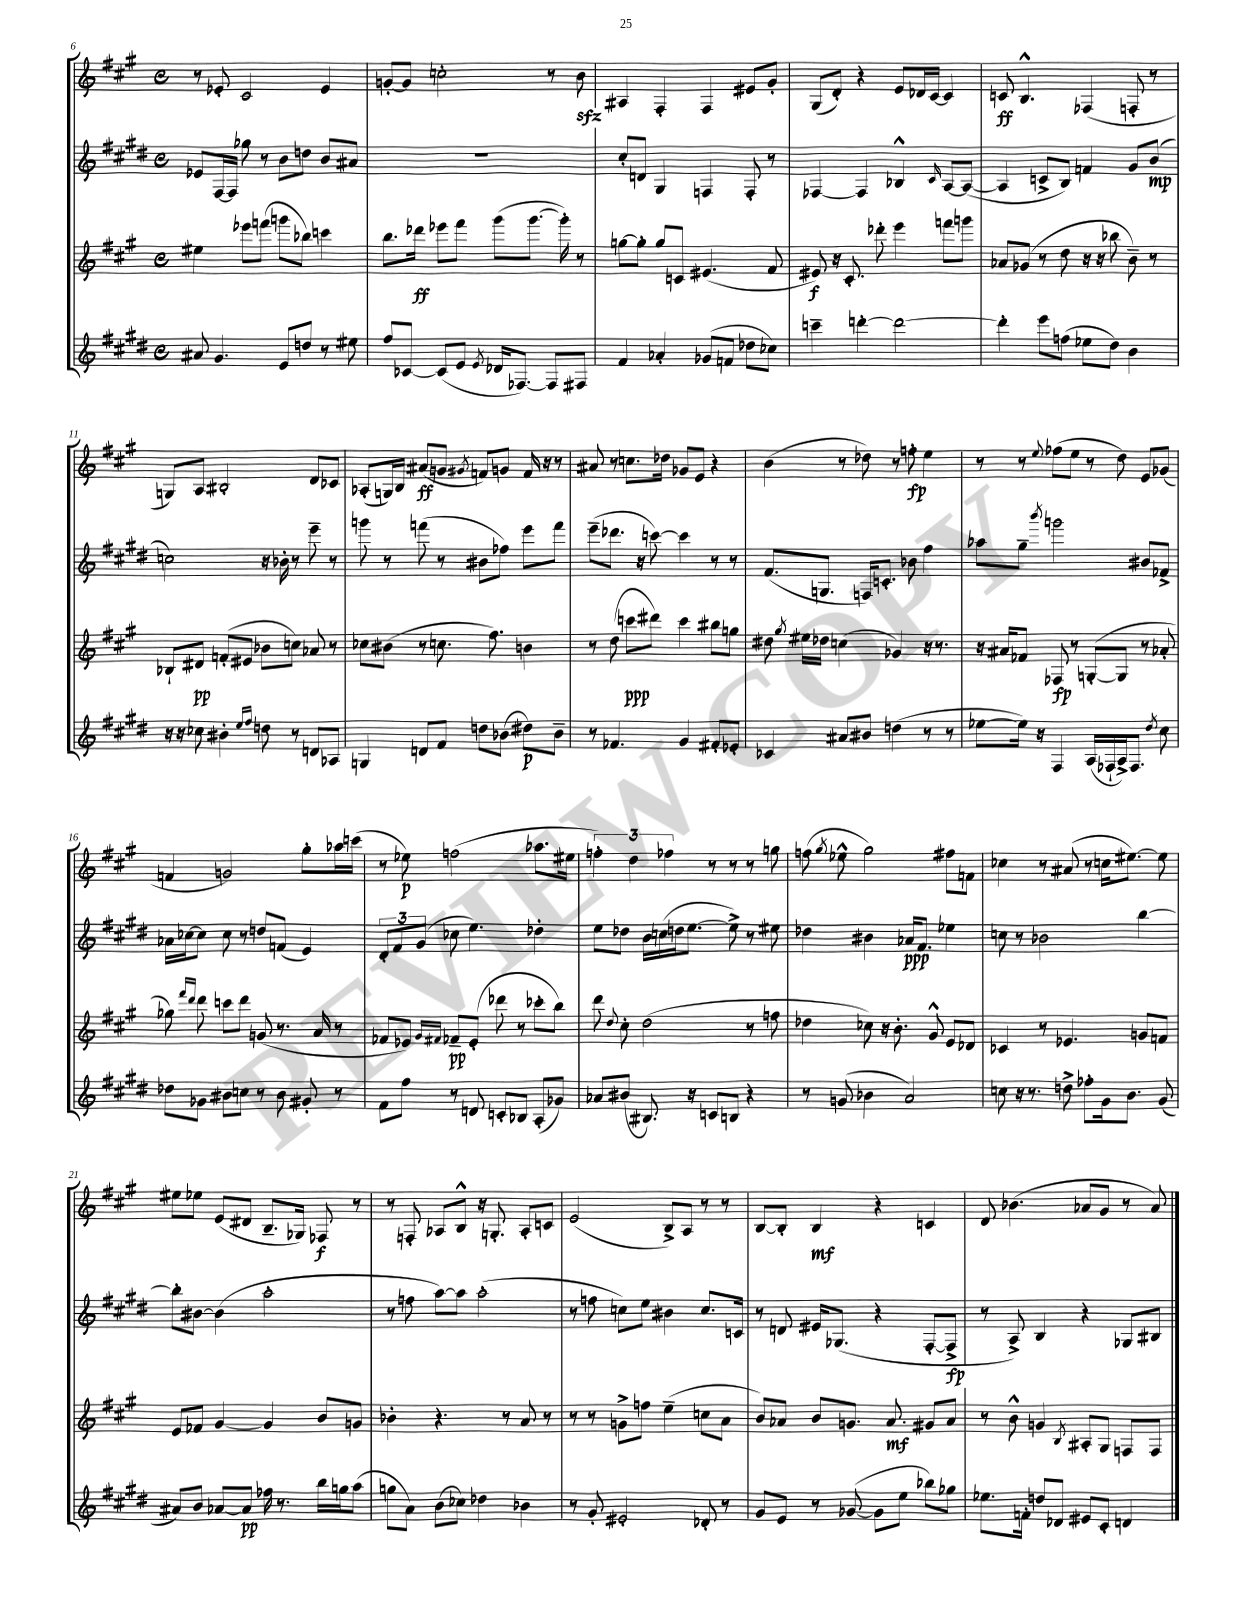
<<
\new StaffGroup <<
\new Staff = "s0" {
    \clef treble \key a \major \defaultTimeSignature \time 4/4
    \autoBeamOff r8 ees'8-. cis'2 ees'4 |
    g'8[~-. g'8] c''2-. r8 b'8\sfz |
    ais4 fis4-. fis4 eis'8[ gis'8]-. |
    gis8[( d'8]-.) r4 e'8[ des'16 cis'16]~ cis'4 |
    c'8\ff b4.-^ fes4( f8-. r8 |
    g8[) a8] bis2-. d'8[ ces'8] |
    aes8[-.( g16) b16] ais'8[\ff( g'8] \acciaccatura { gis'8 } f'8[) g'8] f'16 r16 r8 |
    ais'8 r8 c''8.[ des''16] ges'8[ e'8] r4 |
    b'4( r8 des''8) r8 f''8-.\fp e''4 |
    r8 r8 \appoggiatura { e''8 } fes''8[( e''8] r8 d''8) e'8[ ges'8]( |
    f'4 g'2) gis''8[-. aes''16 c'''16]( |
    r8 ees''8\p) f''2( aes''8.[ eis''16] |
    \tuplet 3/2 { f''4-.) d''4 fes''4 } r8 r8 r8 g''8 |
    f''8( \acciaccatura { gis''8 } ees''8-^ gis''2) fis''8[ f'8] |
    ces''4 r8 ais'8( r8 c''16[ eis''8.]~) eis''8 |
    eis''8[ ees''8] e'8[( dis'8] b8.[-- ges16]) fes8\f r8 |
    r8 f8-. aes8[ b8]-^ r16 g8.-. aes8[-. c'8] |
    e'2( b8[->) a8] r8 r8 |
    b8[~ b8]-. b4\mf r4 c'4 |
    d'8 bes'4.( aes'8[ gis'8] r8 aes'8) \bar "|." |
}
\new Staff = "s1" {
    \clef treble \key e \major \defaultTimeSignature \time 4/4
    \autoBeamOff ees'8[ fis16~ fis16] ges''8 r8 b'8[ d''8] b'8[ ais'8] |
    R1 |
    cis''8[-. d'8] gis4 f4 f8-. r8 |
    fes4~ fes4 bes4-^ \grace { cis'16 } a8[~ a8]~( |
    a4 c'8[-> b8]) f'4 gis'8[ b'8]\mp( |
    c''2) r16 bes'16-. r8 e'''8-- r8 |
    g'''8 r8 f'''8( r8 bis'8[ fes''8]) e'''8[ f'''8] |
    e'''8[--( des'''8.] r16 c'''8~) c'''4 r8 r8 |
    fis'8.[( g8.] f16[) c'8.]-. bes'8 fis''4 |
    aes''8[ gis''8]-- \acciaccatura { b'''8 } g'''2 bis'8[ fes'8]-> |
    aes'16[ ces''16~ ces''8] ces''8 r8 d''8[ f'8]( e'4) |
    \tuplet 3/2 { dis'8[-. fis'8 gis'8]( } ces''8 e''4.) des''4-. |
    e''8[ des''8] b'16[ c''16( d''16 e''8.]~ e''8->) r8 eis''8 |
    des''4 bis'4 aes'16[\ppp fis'8.] ees''4 |
    c''8 r8 bes'2 b''4~ |
    b''8[-. bis'8]~ bis'4( a''2-. |
    r8 f''8 a''8[~) a''8] a''2-.( |
    r8 f''8 c''8[) e''8] bis'4 c''8.[ c'16] |
    r8 d'8 eis'16[ ges8.]( r4 fis8[~-. fis8]->\fp |
    r8 a8->) b4 r4 ges8[ bis8] \bar "|." |
}
\new Staff = "s2" {
    \clef treble \key a \major \defaultTimeSignature \time 4/4
    \autoBeamOff eis''4 ees'''8[ f'''8]( g'''8[ bes''8]) c'''4 |
    b''8.[ des'''16]\ff ees'''8[ fis'''8] gis'''8[( gis'''8.]~ gis'''16-.) r8 |
    g''8[~ g''8]-. g''8[ c'8] eis'4.( fis'8 |
    eis'8\f) r16 cis'8.-. des'''8-. e'''4 f'''8[ g'''8] |
    aes'8[ ges'8]( r8 d''8 r16 r16 bes''8 b'8--) r8 |
    bes8[-! dis'8]\pp f'8[-.( eis'8] bes'8[ c''8]) aes'8 r8 |
    ces''8[ bis'8]( r8 c''8. fis''8.) b'4 |
    r8 d''8( c'''8[\ppp dis'''8]) c'''4 bis''8[ g''8] |
    dis''8 \acciaccatura { gis''8 } eis''16[ des''16] c''4( ges'4) r16 r8. |
    r16 ais'16[ fes'8] fes8\fp r8 g8[~-.( g8] r8 aes'8-. |
    ges''8) \grace { fis'''16[ d'''16] } d'''8 c'''8[ d'''8] g'8( r8. a'16 r8 |
    fes'8[ ees'8]) \grace { gis'16[ fis'16] } fes'8[--\pp ees'8]-.( des'''8 r8 ces'''8[-. b''8]) |
    d'''8 \appoggiatura { d''8 } cis''8-. d''2( r8 f''8 |
    des''4 ces''8) r16 b'8.-. gis'8-^ e'8[ des'8] |
    ces'4 r8 ees'4. g'8[ f'8] |
    e'8[ fes'8] gis'4~ gis'4 b'8[ g'8] |
    bes'4-. r4. r8 a'8 r8 |
    r8 r8 g'8[-> f''8] e''4--( c''8[ a'8] |
    b'8[) aes'8] b'8[ g'8.] aes'8.\mf gis'8[ aes'8] |
    r8 b'8-^ g'4 \acciaccatura { b8 } ais8[-. gis8] f8[ f8] \bar "|." |
}
\new Staff = "s3" {
    \clef treble \key e \major \defaultTimeSignature \time 4/4
    \autoBeamOff ais'8 gis'4. e'8[ d''8] r8 eis''8 |
    fis''8[ ces'8]~ ces'8[( e'8] \acciaccatura { e'8 } des'16[ fes8.]~) fes8[ fis8] |
    fis'4 aes'4-. ges'8[( f'8] des''8[ ces''8]) |
    c'''4-- d'''4~-. d'''2~ |
    d'''4-. e'''8[ f''8]( ees''8[ dis''8]) b'4 |
    r16 r16 ces''8 bis'4-. \grace { e''16[ fis''16] } d''8 r8 d'8[ aes8] |
    g4 d'8[ fis'8] d''8[ bes'8]( dis''8[\p) bes'8]-- |
    r8 fes'4. gis'4 fis'8[-. ees'8]-. |
    ces'4 ais'8[ bis'8] d''4( r8 r8 |
    ees''8[~ ees''16]) r16 fis4 a16[( fes16-! a16->) fes8.] \acciaccatura { dis''8 } cis''8 |
    des''8[ ges'8] bis'8[ c''8] r8 bis'8 gis'8-. r8 |
    fis'8[ fis''8] r8 d'8 c'8[-. bes8] a8[-.( ges'8]) |
    aes'8[ bis'8]( bis8.) r16 c'8[ b8] r4 |
    r8 g'8( bes'4 a'2) |
    c''8 r16 r8. d''8-> fes''8[-. gis'16 b'8.] gis'8( |
    ais'8[) b'8] aes'8[~ aes'8]\pp fes''16 r8. b''16[ g''16 a''8]( |
    g''8[ a'8]) b'8[( ces''8]) des''4 bes'4 |
    r8 gis'8-. eis'2-. des'8-. r8 |
    gis'8[ e'8] r8 ges'8~( ges'8[ e''8] bes''8[) ges''8] |
    ees''8.[ f'16]-. d''8[ des'8] eis'8[ cis'8]-. d'4 \bar "|." |
}
>>
>>
\layout { \context { \Score currentBarNumber = #6 } }
